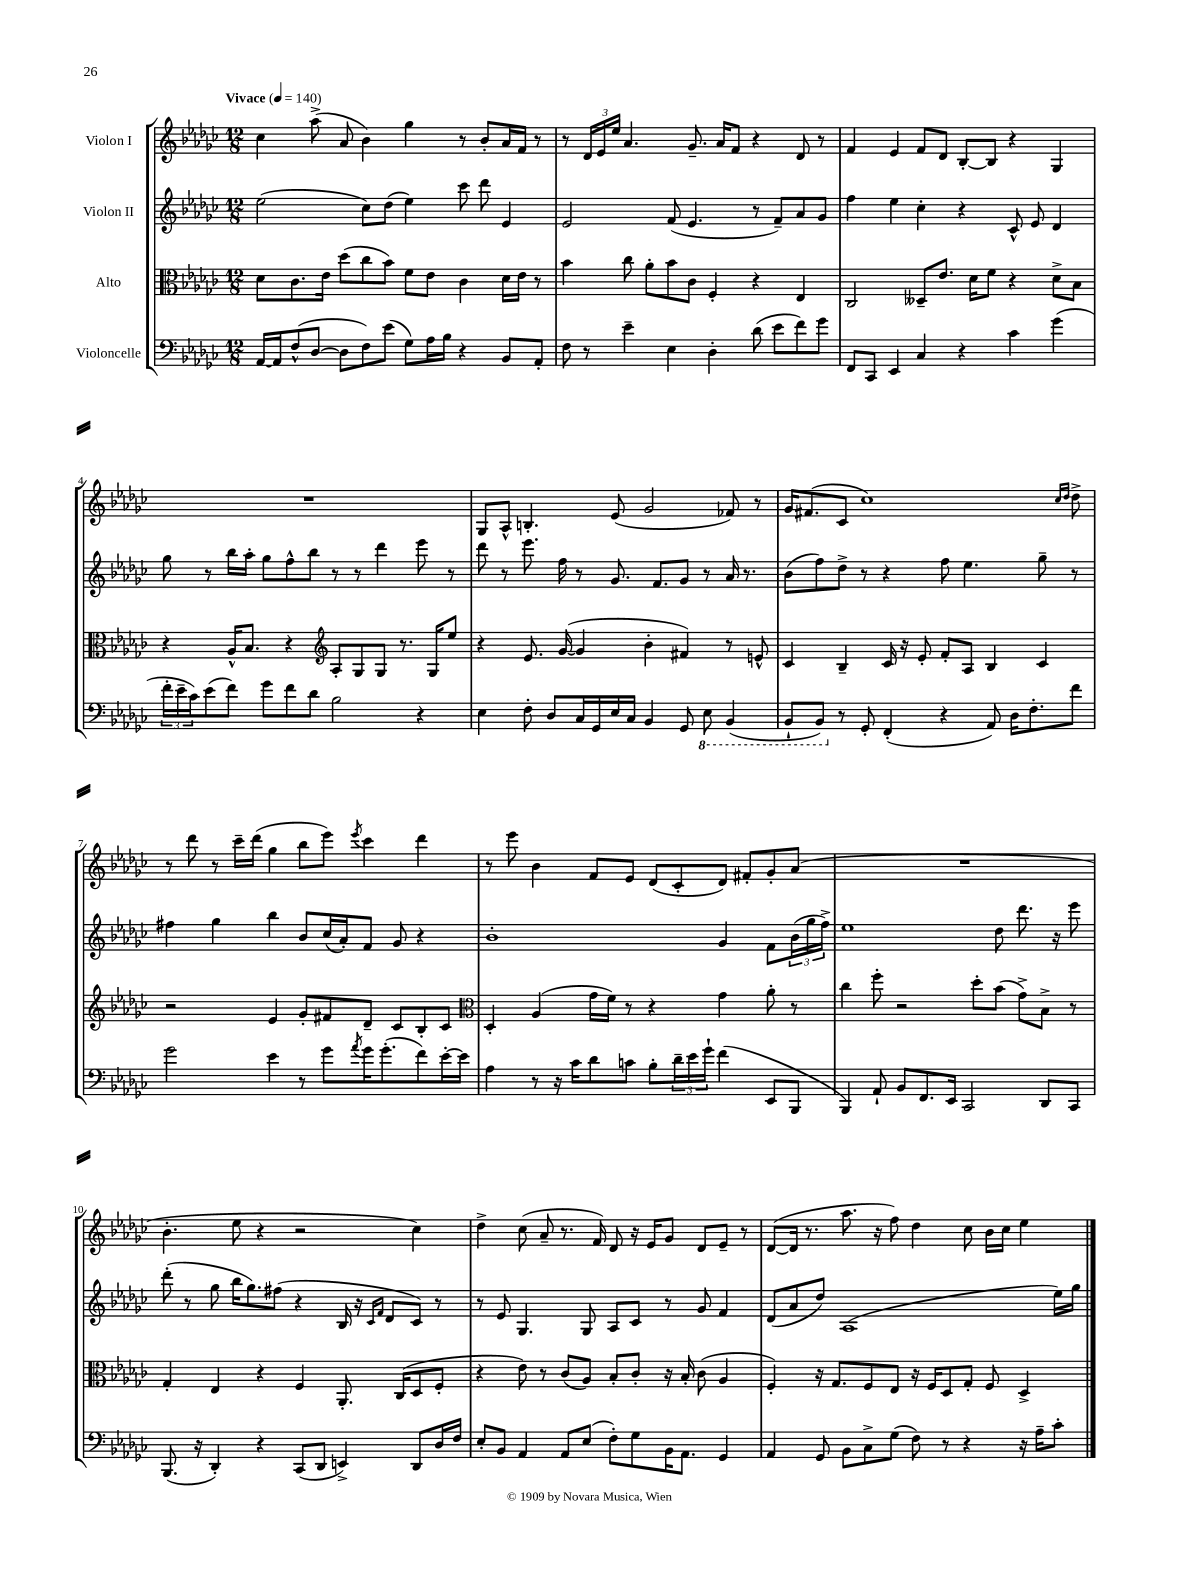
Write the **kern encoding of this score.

**kern	**kern	**kern	**kern
*staff4	*staff3	*staff2	*staff1
*clefF4	*clefC3	*clefG2	*clefG2
*k[b-e-a-d-g-c-]	*k[b-e-a-d-g-c-]	*k[b-e-a-d-g-c-]	*k[b-e-a-d-g-c-]
*M12/8	*M12/8	*M12/8	*M12/8
*MM140	*MM140	*MM140	*MM140
[16AA-	8d-	(2ee-	4cc-
16AA-]	.	.	.
(8F^^	8.c-	.	.
[8D-	.	.	(8aa-^
.	16e-	.	.
8D-]	(8dd-	.	8a-
8F)	8cc-	8cc-)	4b-)
(8e-	8b-)	(8dd-	.
8G-)	8f	4ee-)	4gg-
16A-	8e-	.	.
16B-	.	.	.
4r	4c-	8ccc-	8r
.	.	8ddd-	8b-'
8BB-	16d-	4e-	16a-
.	16e-	.	16f
8AA-'	8r	.	8r
=	=	=	=
8F	4b-	2e-	8r
8r	.	.	24d-
.	.	.	24e-
.	.	.	24ee-
4e-~	8cc-	.	4.a-
.	8a-'	.	.
4E-	8b-	(8f	.
.	8c-	4.e-	8.g-~
4D-'	4F'	.	.
.	.	.	16a-
.	.	.	8f
(8d-	4r	8r	4r
8e-	.	8f~)	.
8f)	4E-	8a-	8d-
8g-	.	8g-	8r
=	=	=	=
8FF	2C-	4ff	4f
8CC-	.	.	.
4EE-	.	4ee-	4e-
4C-	8D--~	4cc-'	8f
.	8.e-	.	8d-
4r	.	4r	[8B-'
.	16d-	.	.
.	8f	.	8B-]
4c-	4r	8c-^^	4r
.	.	8e-	.
(4g-	8d-^	4d-	4G-
.	8B-	.	.
=	=	=	=
24f'	4r	8gg-	1.r
24e-~	.	.	.
24c-)	.	.	.
(8e-	.	8r	.
8f)	16A-^^	16bb-	.
.	8.B-	16aa-'	.
8g-	.	8gg-	.
8f	4r	8ff^^	.
8d-	.	8bb-	.
*	*clefG2	*	*
2B-	8A-'	8r	.
.	8G-	8r	.
.	8G-	4ddd-	.
.	8.r	.	.
4r	.	8eee-	.
.	16G-	.	.
.	8ee-	8r	.
=	=	=	=
4E-	4r	8ddd-	8G-
.	.	8r	8A-^^
8F'	8.e-	8.eee-	4.B'
8D-	.	.	.
.	([16g-	16ff	.
16C-	4g-]	8r	.
16GG-	.	.	.
16E-	.	8.g-	(8e-
16C-	.	.	.
4BB-	4b-'	.	2g-
.	.	8.f	.
8GG-	4f#)	8g-	.
8EE-	.	8r	.
(4BBB-	8r	16a-	8f-)
.	.	8.r	.
.	8e^^	.	8r
=	=	=	=
8BBB-`	4c-	(8b-	16g-
.	.	.	(8.f#
8BBB-)	.	8ff)	.
8r	4B-~	8dd-^	8c-
8GG-'	.	8r	1cc-)
(4FF'	16c-	4r	.
.	16r	.	.
.	8e-'	.	.
4r	8f'	8ff	.
.	8A-	4.ee-	.
8AA-)	4B-	.	.
16D-	.	.	.
8.F'	.	.	.
.	4c-	8gg-~	.
.	.	.	16qqcc-
.	.	.	16qqdd-
8f	.	8r	8dd-^
=	=	=	=
2g-	2r	4ff#	8r
.	.	.	8ddd-
.	.	4gg-	8r
.	.	.	16ccc-~
.	.	.	(16ddd-
4e-	4e-	4bb-	4gg-
8r	8g-'	8b-	8bb-
8g-	8f#	(16cc-	8eee-)
.	.	16a-')	.
8qa-	.	.	8qeee-
16g-	8d-~	8f	4ccc-
(8.g-'	.	.	.
.	8c-	8g-	.
8f)	8B-'	4r	4ddd-
[16e-'	8c-	.	.
16e-]	.	.	.
=	=	=	=
*	*clefC3	*	*
4A-	4D-'	1b-'	8r
.	.	.	8eee-
8r	(4A-	.	4b-
16r	.	.	.
16c-	.	.	.
8d-	16g-	.	8f
.	16f)	.	.
8c	8r	.	8e-
8B-'	4r	.	(8d-
24d-~	.	.	8c-'
24e-	.	.	.
24g-`	.	.	.
(4f	4g-	4g-	8d-)
.	.	.	8f#'
8EE-	8a-'	8f	8g-'
8BBB-	8r	(24b-	(8a-
.	.	24gg-	.
.	.	24ff^)	.
=	=	=	=
4BBB-)	4cc-	1ee-	1.r
8AA-`	8ff'	.	.
8BB-	2r	.	.
8.FF	.	.	.
16EE-	.	.	.
2CC-	.	.	.
.	8dd-'	.	.
.	(8b-	8dd-	.
.	8g-^)	8.ddd-	.
8DD-	8B-^	.	.
.	.	16r	.
8CC-	8r	8eee-	.
=	=	=	=
(8.BBB-	4G-'	(8ddd-'	4.b-'
.	.	8r	.
16r	.	.	.
4DD-')	4E-	8gg-	.
.	.	16bb-	8ee-
.	.	8.gg-)	.
4r	4r	.	4r
.	.	(8ff#	.
(8CC-	4F	4r	2r
8DD-	.	.	.
4EE^)	8.AA-'	16B-	.
.	.	16r	.
.	.	16qqc-	.
.	.	16qqf	.
.	.	8d-	.
.	(16C-	.	.
8DD-	8D-	8c-)	4cc-)
16D-	8F'	8r	.
16F	.	.	.
=	=	=	=
8E-'	4r	8r	4dd-^
8BB-	.	8e-	.
4AA-	8e-)	4.G-	(8cc-
.	8r	.	8a-~
8AA-	(8c-	.	8.r
(8E-	8A-)	8G-	.
.	.	.	16f)
8F')	8B-'	8A-	8d-
8G-	8c-'	8c-	16r
.	.	.	16e-
16BB-	16r	8r	8g-
8.AA-	16B-'	.	.
.	(8c-	8g-	8d-
4GG-	4A-	4f	8e-~
.	.	.	8r
=	=	=	=
4AA-	4F')	(8d-	([8d-
.	.	8a-	16d-]
.	.	.	8.r
8GG-	16r	8dd-)	.
.	8.G-	.	.
8BB-	.	(1A-	8.aa-
8C-^	8F	.	.
.	.	.	16r
(8G-	8E-	.	8ff)
8F)	16r	.	4dd-
.	16F	.	.
8r	8D-	.	.
4r	8G-'	.	8cc-
.	8F	.	16b-
.	.	.	16cc-
16r	4D-^	.	4ee-
16A-~	.	.	.
8c-'	.	16ee-)	.
.	.	16gg-	.
==	==	==	==
*-	*-	*-	*-
